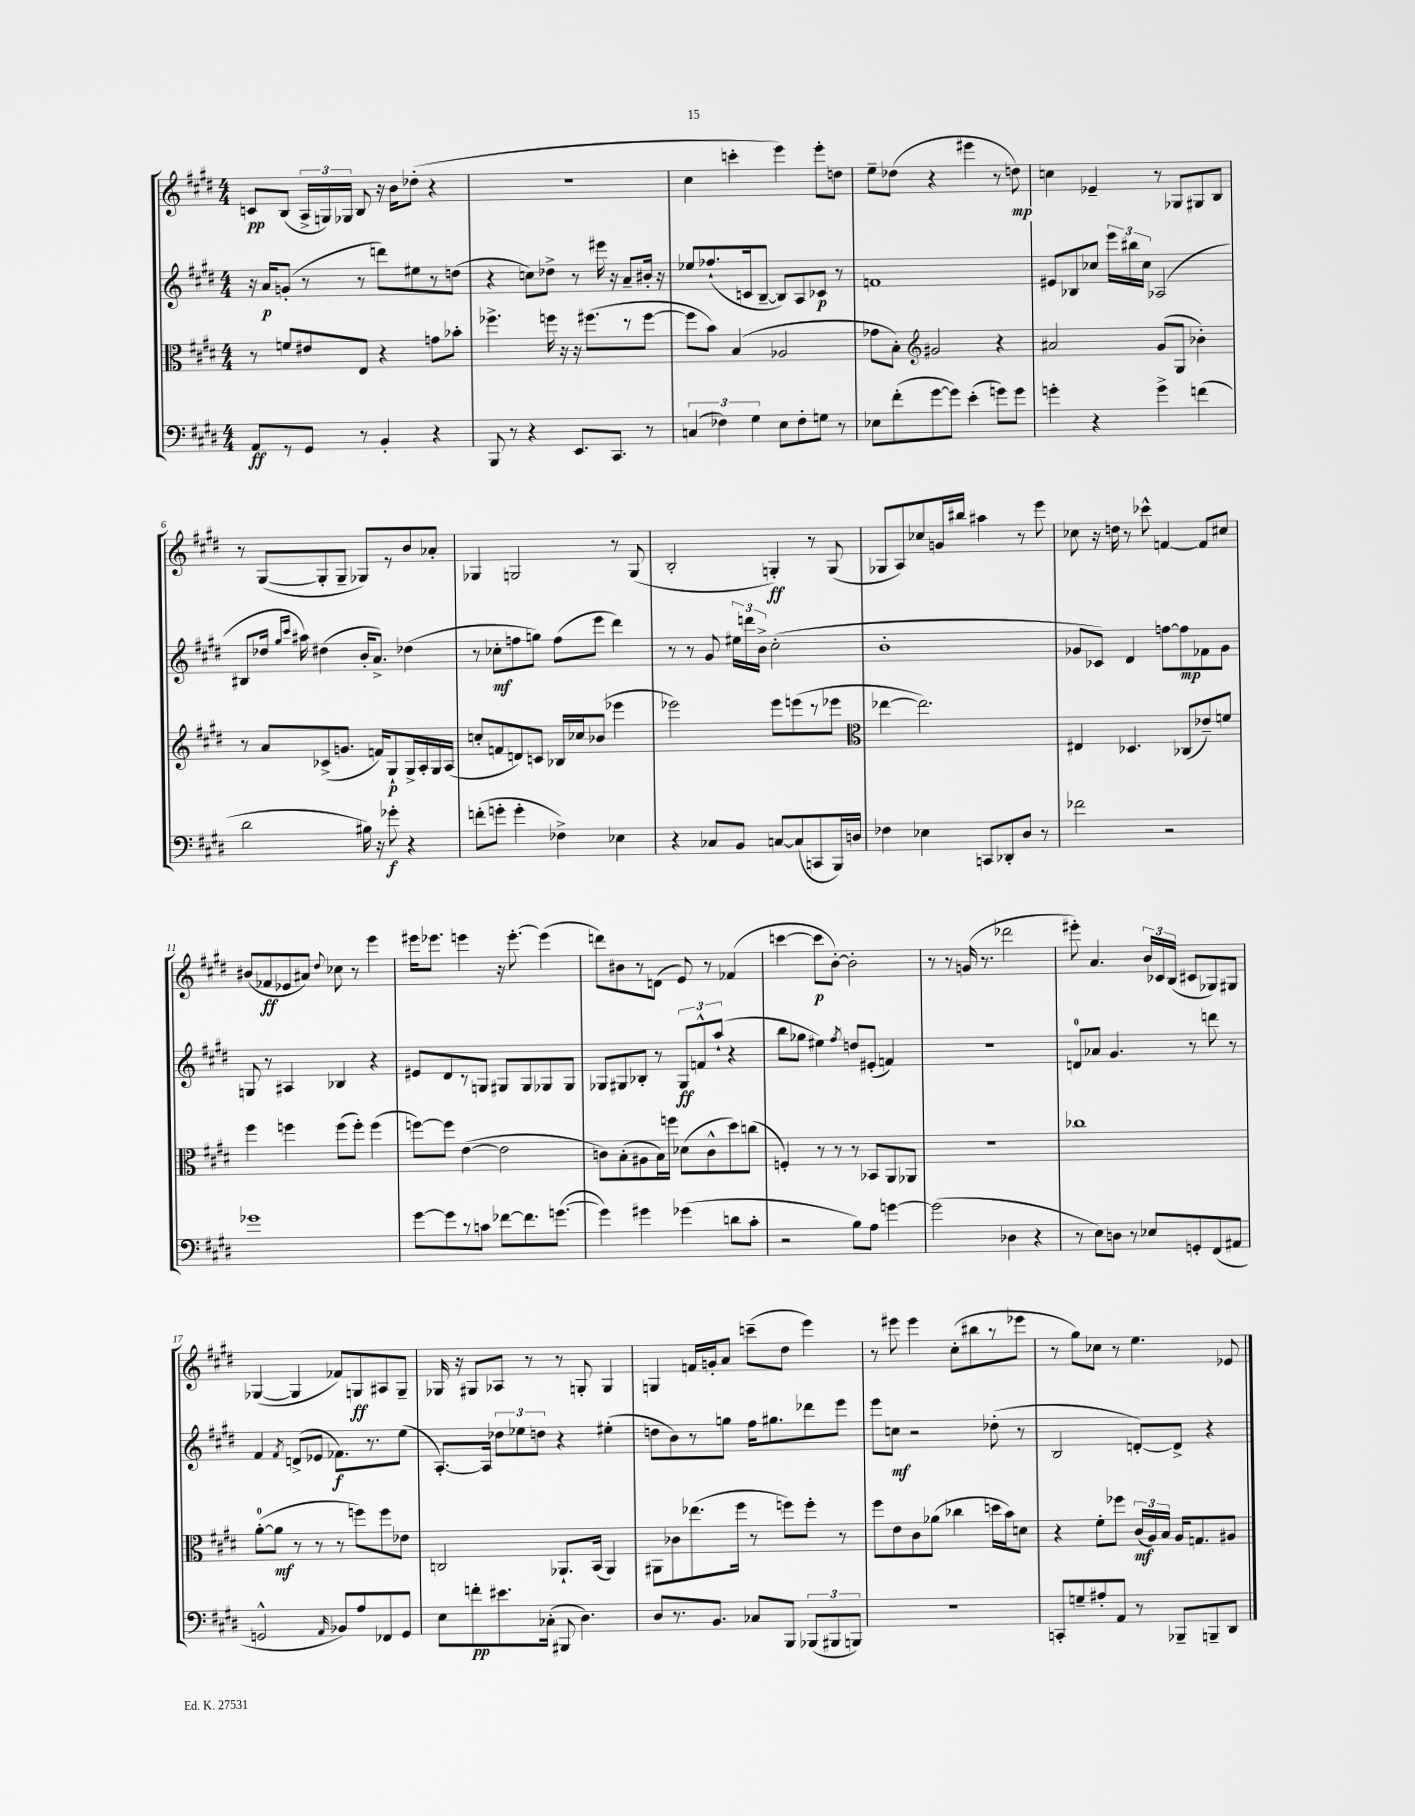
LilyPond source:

<<
\new StaffGroup <<
\new Staff = "s0" {
    \clef treble \key e \major \numericTimeSignature \time 4/4
    \autoBeamOff c'8[\pp b8]( \tuplet 3/2 { a16[-> g16) ges16] } b8 r16 b'16[ des''8]-.( r4 |
    r1 |
    cis''4 c'''4-. e'''4) e'''8[-. d''8] |
    e''8[-- des''8]( r4 eis'''4 r8 d''8\mp) |
    c''4 ees'4-- r8 ges8[ gis8 b8] |
    r8 gis8[~( gis8-. gis8]-- ges8[) r8 b'8 aes'8]-. |
    ges4 g2 r8 g8( |
    b2-. g4-.\ff) r8 g8( |
    ges8[ a8) ces''8 g'16 bis''16] ais''4 r8 e'''8 |
    ces''8 r16 d''16 r8 ces'''8-^ f'4~ f'8[ cis''8] |
    bis'8[( fes'8\ff ees'8 ais'8]) \appoggiatura { dis''8 } ces''8 r8 e'''4 |
    eis'''16[ ees'''8.] e'''4 r16 e'''8.~-. e'''4( |
    d'''8[) bis'8 r8 d'8]( e'8) r8 fes'4( |
    c'''4~ c'''8[\p b'8]~-.) b'2-. |
    r8 r8 g'16( r8. des'''2 |
    eis'''8-.) a'4. \tuplet 3/2 { b'16[ ces'16 b16]( } cis'8[ ges8) gis8] |
    ges4~( ges4 fes'8[) g8\ff ais8 g8]-- |
    ges16 r16 gis8[ aes8] r8 r8 g8-. g4 |
    g4 f'16[ g'16-. a'8] c'''8[--( dis''8] e'''4) |
    r8 eis'''8 eis'''4 cis''8[-.( bis''8 r8 ees'''8] |
    r8 gis''8[) ces''8] r8 e''4. ees'8 \bar "|." |
}
\new Staff = "s1" {
    \clef treble \key e \major \numericTimeSignature \time 4/4
    \autoBeamOff r16 a'16[\p g'8]-.( r8 r8 d'''8[) eis''8 r8 d''8]( |
    r4 c''8[) des''8]-> r8 eis'''16 r16 a'8[-- bis'16]-. r16 |
    ees''8[ fes''8.-!( c'16 b8]~-- b8[) a8 ces'8]\p r8 |
    f'1 |
    eis'8[ bes8 ces''8] \tuplet 3/2 { e'''16[ bis''16 ces''16] } aes2( |
    bis8[ des''16] \grace { gis''16[ cis'''16] } ais''16) dis''4( b'16[-. a'8.]->) des''4( |
    r8 ces''8[-.\mf f''8 g''8]) f''8[( e'''8] dis'''4) |
    r8 r8 gis'8 \tuplet 3/2 { eis''16[ d'''16 b'16]-> } cis''2-.( |
    b'1-. |
    ges'8[ ces'8]) dis'4 f''8[~ f''8\mp fes'8 ges'8] |
    g8 r8 ais4 bes4 r4 |
    eis'8[ dis'8 r8 g8] gis8[ gis8 ges8 ges8] |
    ges8[ gis8 bes8]-. r8 \tuplet 3/2 { gis8[\ff f'8-^ a''8]-!( } r4 |
    b''8[ ges''8] eis''4) \acciaccatura { fis''8 } d''8[ eis'8]-.( f'4) |
    R1 |
    d'8[-0 aes'8] gis'4. r8 d'''8 r8 |
    fis'4 \acciaccatura { fis'8 } d'8[->( ees'8] fes'8.[\f) r8. e''8]( |
    a8.[~-.) a16] \tuplet 3/2 { des''8[ ees''8 d''8] } r4 eis''4-.( |
    d''8[ b'8) r8 g''8] fis''16[ gis''8. des'''8 e'''8] |
    e'''8[ c''8]\mf r2 des''8-.( r8 |
    b2 d'8[~-.) d'8]-> r4 \bar "|." |
}
\new Staff = "s2" {
    \clef alto \key e \major \numericTimeSignature \time 4/4
    \autoBeamOff r8 f'8[ eis'8 e8] r4 g'8[ bes'8]-. |
    fes''4.-> f''16 r16 r16 fis''8.[( r8 fis''8]~ |
    fis''8[ b'8]) b4( aes2 |
    ges'8[ b8]-.) \clef treble gis'2 r4 |
    ais'2 gis'8[( gis8] bes'4-.) |
    r8 a'8[ ces'8->( g'8.] f'16[) gis8-!\p gis16-> a16-. gis16 a16]( |
    c''8[-. f'8 d'8) c'8] bes16[ ces''16 bes'8]( ees'''4 |
    ees'''2) ees'''8[ e'''8( r8 ees'''8] |
    \clef alto ees''4~ ees''2.) |
    eis4 des4. ces8[( ees'8--) f'8] |
    fis''4 f''4 f''8[( f''8]-.) f''4( |
    f''8[~) f''8] e'4~( e'2 |
    c'8[) b8-.( ais8 b16) f''16] des'8[( c'8-^ dis''8) c''8]( |
    f4-.) r8 r8 r8 bes,8[ a,8 aes,8] |
    R1 |
    ces''1 |
    a'8[-0~-.( a'8]\mf r8 r8 r8 f''8[) f''8 ees'8] |
    c2 aes,8.[-! b,16]( aes,4) |
    ais,8[ ces'8 ees''8.( fis''16] r8 f''8[) f''8]-. r8 |
    fis''8[ e'8 cis'8 aes'8]( ces''4 d''16[ b'16) d'8] |
    r4 fis'8[-. fes''8] \tuplet 3/2 { cis'16[\mf( a16) b16] } a16[ g8. ais8] \bar "|." |
}
\new Staff = "s3" {
    \clef bass \key e \major \numericTimeSignature \time 4/4
    \autoBeamOff a,8[\ff r8 gis,8] r8 b,4-. r4 |
    b,,8 r8 r4 e,8.[ cis,8.] r8 |
    \tuplet 3/2 { c4( fes4) gis4 } e8[ fes8-. g8] r8 |
    ees8[ fis'8-.( gis'8~ gis'8]) e'4-.( g'8[) g'8] |
    g'4-. r4 g'4-> f'4( |
    dis'2 bis16) r16 ges'8-.\f r4 |
    f'8[-.( g'8]-. g'4-. fes4->) ees4 |
    r4 ces8[ b,8] c8[~ c8( c,8 b,,16) d16] |
    fes4 ees4 c,8[ des,8-. dis8] r8 |
    fes'2 r2 |
    ges'1 |
    gis'8[~ gis'8 r8 c'8] fes'8[~ fes'8. g'8.]~( |
    g'4) gis'4 ges'4( d'8[ cis'8]-. |
    r2 b8[) a8] g'4~ |
    g'2( des4 r4 |
    r8 e8[) d8] r8 ees8[ g,8-. fis,8( ais,8] |
    g,2-^ \grace { a,16 } bes,8[) a8 fes,8 g,8] |
    e8[ f'8-.\pp eis'8. ces16]-.( bis,,8 dis4.) |
    dis8[ r8. b,8.] ces8[ b,,8] \tuplet 3/2 { bes,,8[( bis,,8 b,,8]) } |
    R1 |
    c,8[-. g8-- ais8-. a,8] r8 bes,,8[-- b,,8-- dis,8] \bar "|." |
}
>>
>>
